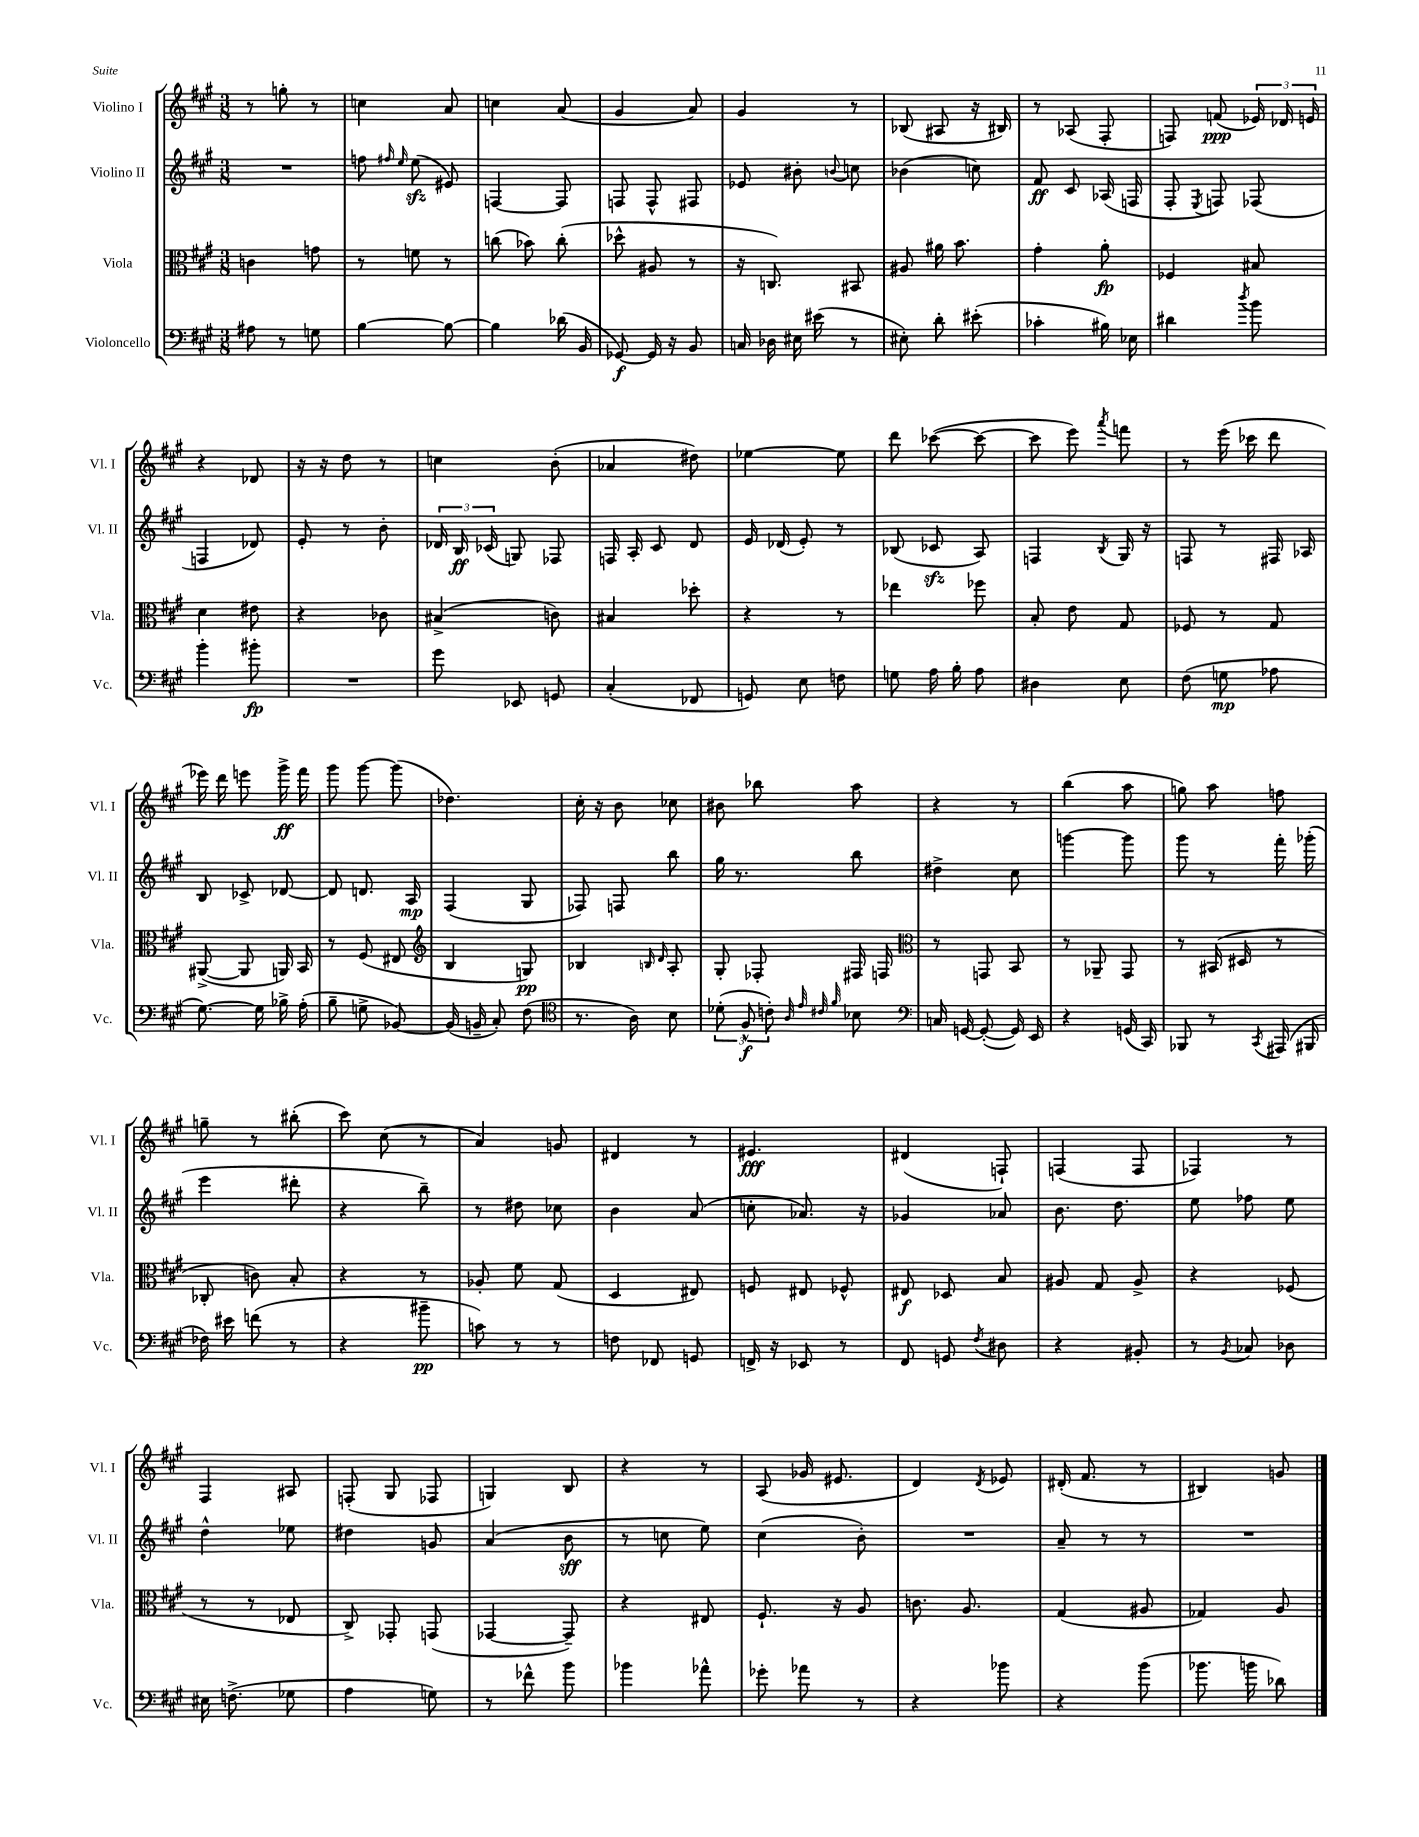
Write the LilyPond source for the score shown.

<<
\new StaffGroup <<
\new Staff = "s0" \with { instrumentName = "Violino I" shortInstrumentName = "Vl. I" } {
    \clef treble \key a \major \numericTimeSignature \time 3/8
    \autoBeamOff r8 g''8-. r8 |
    c''4 a'8 |
    c''4 a'8( |
    gis'4 a'8) |
    gis'4 r8 |
    bes8( ais8 r16 bis16) |
    r8 aes8( fis8-. |
    f8) f'8\ppp( \tuplet 3/2 { ees'16) des'16 e'16 } |
    r4 des'8 |
    r16 r16 d''8 r8 |
    c''4 b'8-.( |
    aes'4 dis''8) |
    ees''4~ ees''8 |
    d'''8 ces'''8~( ces'''8~ |
    ces'''8 e'''8) \acciaccatura { a'''8 } f'''8 |
    r8 e'''16( ces'''16 d'''8 |
    ees'''16) d'''16 e'''8 gis'''16->\ff fis'''16 |
    gis'''8 gis'''8~ gis'''8( |
    des''4.) |
    cis''16-. r16 b'8 ces''8 |
    bis'8 bes''8 a''8 |
    r4 r8 |
    b''4( a''8 |
    g''8) a''8 f''8 |
    g''8-- r8 bis''8-.( |
    cis'''8) cis''8( r8 |
    a'4) g'8 |
    dis'4 r8 |
    eis'4.\fff |
    dis'4( f8-!) |
    f4( f8 |
    fes4) r8 |
    fis4 ais8 |
    f8-.( gis8 fes8 |
    g4) b8 |
    r4 r8 |
    a8( ges'16 eis'8. |
    d'4) \acciaccatura { d'8 } ees'8 |
    dis'16-.( fis'8. r8 |
    bis4) g'8 \bar "|." |
}
\new Staff = "s1" \with { instrumentName = "Violino II" shortInstrumentName = "Vl. II" } {
    \clef treble \key a \major \numericTimeSignature \time 3/8
    \autoBeamOff R4. |
    f''8 \grace { fis''16 e''16 } e''8\sfz( eis'8) |
    f4~ f8 |
    f8 f8-^ fis8 |
    ees'8 bis'8-. \appoggiatura { b'8 } c''8 |
    bes'4( c''8) |
    fis'8\ff cis'8 aes16( f16 |
    fis8-. \acciaccatura { e8 } f8) fes8( |
    f4 des'8) |
    e'8-. r8 b'8-. |
    \tuplet 3/2 { des'16 b16\ff ces'16( } g8) fes8 |
    f16 a16-. cis'8 d'8 |
    e'16 des'16( e'8-.) r8 |
    bes8( ces'8\sfz a8) |
    f4 \acciaccatura { b8 } gis16 r16 |
    f8 r8 fis16 aes16 |
    b8 ces'8-> des'8~ |
    des'8 d'8. a16\mp |
    fis4( gis8 |
    fes8) f8 b''8 |
    gis''16 r8. b''8 |
    dis''4-> cis''8 |
    g'''4~ g'''8 |
    gis'''8 r8 fis'''16-. ges'''16-.( |
    e'''4 dis'''8-. |
    r4 b''8--) |
    r8 dis''8 ces''8 |
    b'4 a'8( |
    c''8-. aes'8.) r16 |
    ges'4 aes'8 |
    b'8. d''8. |
    e''8 fes''8 e''8 |
    d''4-^ ees''8 |
    dis''4 g'8 |
    a'4( b'8\sff |
    r8 c''8 e''8) |
    cis''4( b'8-.) |
    R4. |
    a'8-- r8 r8 |
    R4. \bar "|." |
}
\new Staff = "s2" \with { instrumentName = "Viola" shortInstrumentName = "Vla." } {
    \clef alto \key a \major \numericTimeSignature \time 3/8
    \autoBeamOff c'4 g'8 |
    r8 f'8 r8 |
    c''8( bes'8) c''8-.( |
    des''8-^ ais8 r8 |
    r16 c8.) bis,8 |
    ais8 ais'16 b'8. |
    gis'4-. a'8-.\fp |
    fes4 bis8 |
    d'4 eis'8 |
    r4 ces'8 |
    bis4->( c'8) |
    bis4 des''8-. |
    r4 r8 |
    ees''4 fes''8 |
    b8-. e'8 gis8 |
    fes8 r8 gis8 |
    ais,8~->( ais,8 a,16) b,16 |
    r8 fis8( eis8 |
    \clef treble b4 g8\pp) |
    bes4 \grace { b16 d'16 } a8-. |
    gis8-. fes8-. fis16 f16 |
    \clef alto r8 g,8 b,8 |
    r8 aes,8-- gis,8 |
    r8 bis,16( dis16 r8 |
    ces8-. c'8) b8-. |
    r4 r8 |
    aes8-. fis'8 gis8( |
    d4 eis8) |
    f8 eis8 fes8-^ |
    eis8\f des8 b8 |
    ais8 gis8 ais8-> |
    r4 fes8( |
    r8 r8 ees8 |
    cis8->) ges,8-. g,8( |
    ges,4~ ges,8--) |
    r4 eis8 |
    fis8.-! r16 a8 |
    c'8. a8. |
    gis4( ais8 |
    ges4) a8 \bar "|." |
}
\new Staff = "s3" \with { instrumentName = "Violoncello" shortInstrumentName = "Vc." } {
    \clef bass \key a \major \numericTimeSignature \time 3/8
    \autoBeamOff ais8 r8 g8 |
    b4~ b8~ |
    b4 des'16( b,16 |
    ges,8~\f) ges,16 r16 b,8 |
    c16 des16 eis16 eis'16( r8 |
    eis8-.) d'8-. eis'8-.( |
    ces'4-. bis16) ees16 |
    dis'4 \acciaccatura { d''8 } b'8 |
    b'4-. bis'8-.\fp |
    R4. |
    gis'8 ees,8 g,8 |
    cis4-.( fes,8 |
    g,8) e8 f8 |
    g8 a16 b16-. a8 |
    dis4 e8 |
    fis8( g8\mp aes8 |
    gis8.~) gis16 bes16-> a16-.( |
    b8-- g8-> bes,8~) |
    bes,16( b,16-- cis8-.) fis8( |
    \clef tenor r8. a16) b8 |
    \tuplet 3/2 { des'8-.( fis8-^\f c'8-.) } \grace { a32 e'32 cis'32 fis'32 } bes8 |
    \clef bass c16 g,16~ g,8~-.( g,16) e,16 |
    r4 g,16( cis,16) |
    bes,,8 r8 \acciaccatura { cis,8 } ais,,16( bis,,16 |
    fes16) eis'16 f'8( r8 |
    r4 bis'8--\pp |
    c'8) r8 r8 |
    f8 fes,8 g,8 |
    f,16-> r16 ees,8 r8 |
    fis,8 g,8 \acciaccatura { fis8 } dis8 |
    r4 bis,8-. |
    r8 \acciaccatura { b,8 } ces8 des8 |
    eis16 f8.->( ges8 |
    a4 g8) |
    r8 fes'8-^ b'8 |
    bes'4 aes'8-^ |
    ges'8-. aes'8 r8 |
    r4 bes'8 |
    r4 b'8( |
    bes'8. b'16 des'8) \bar "|." |
}
>>
>>
\layout { \context { \Score \remove "Bar_number_engraver" } }
